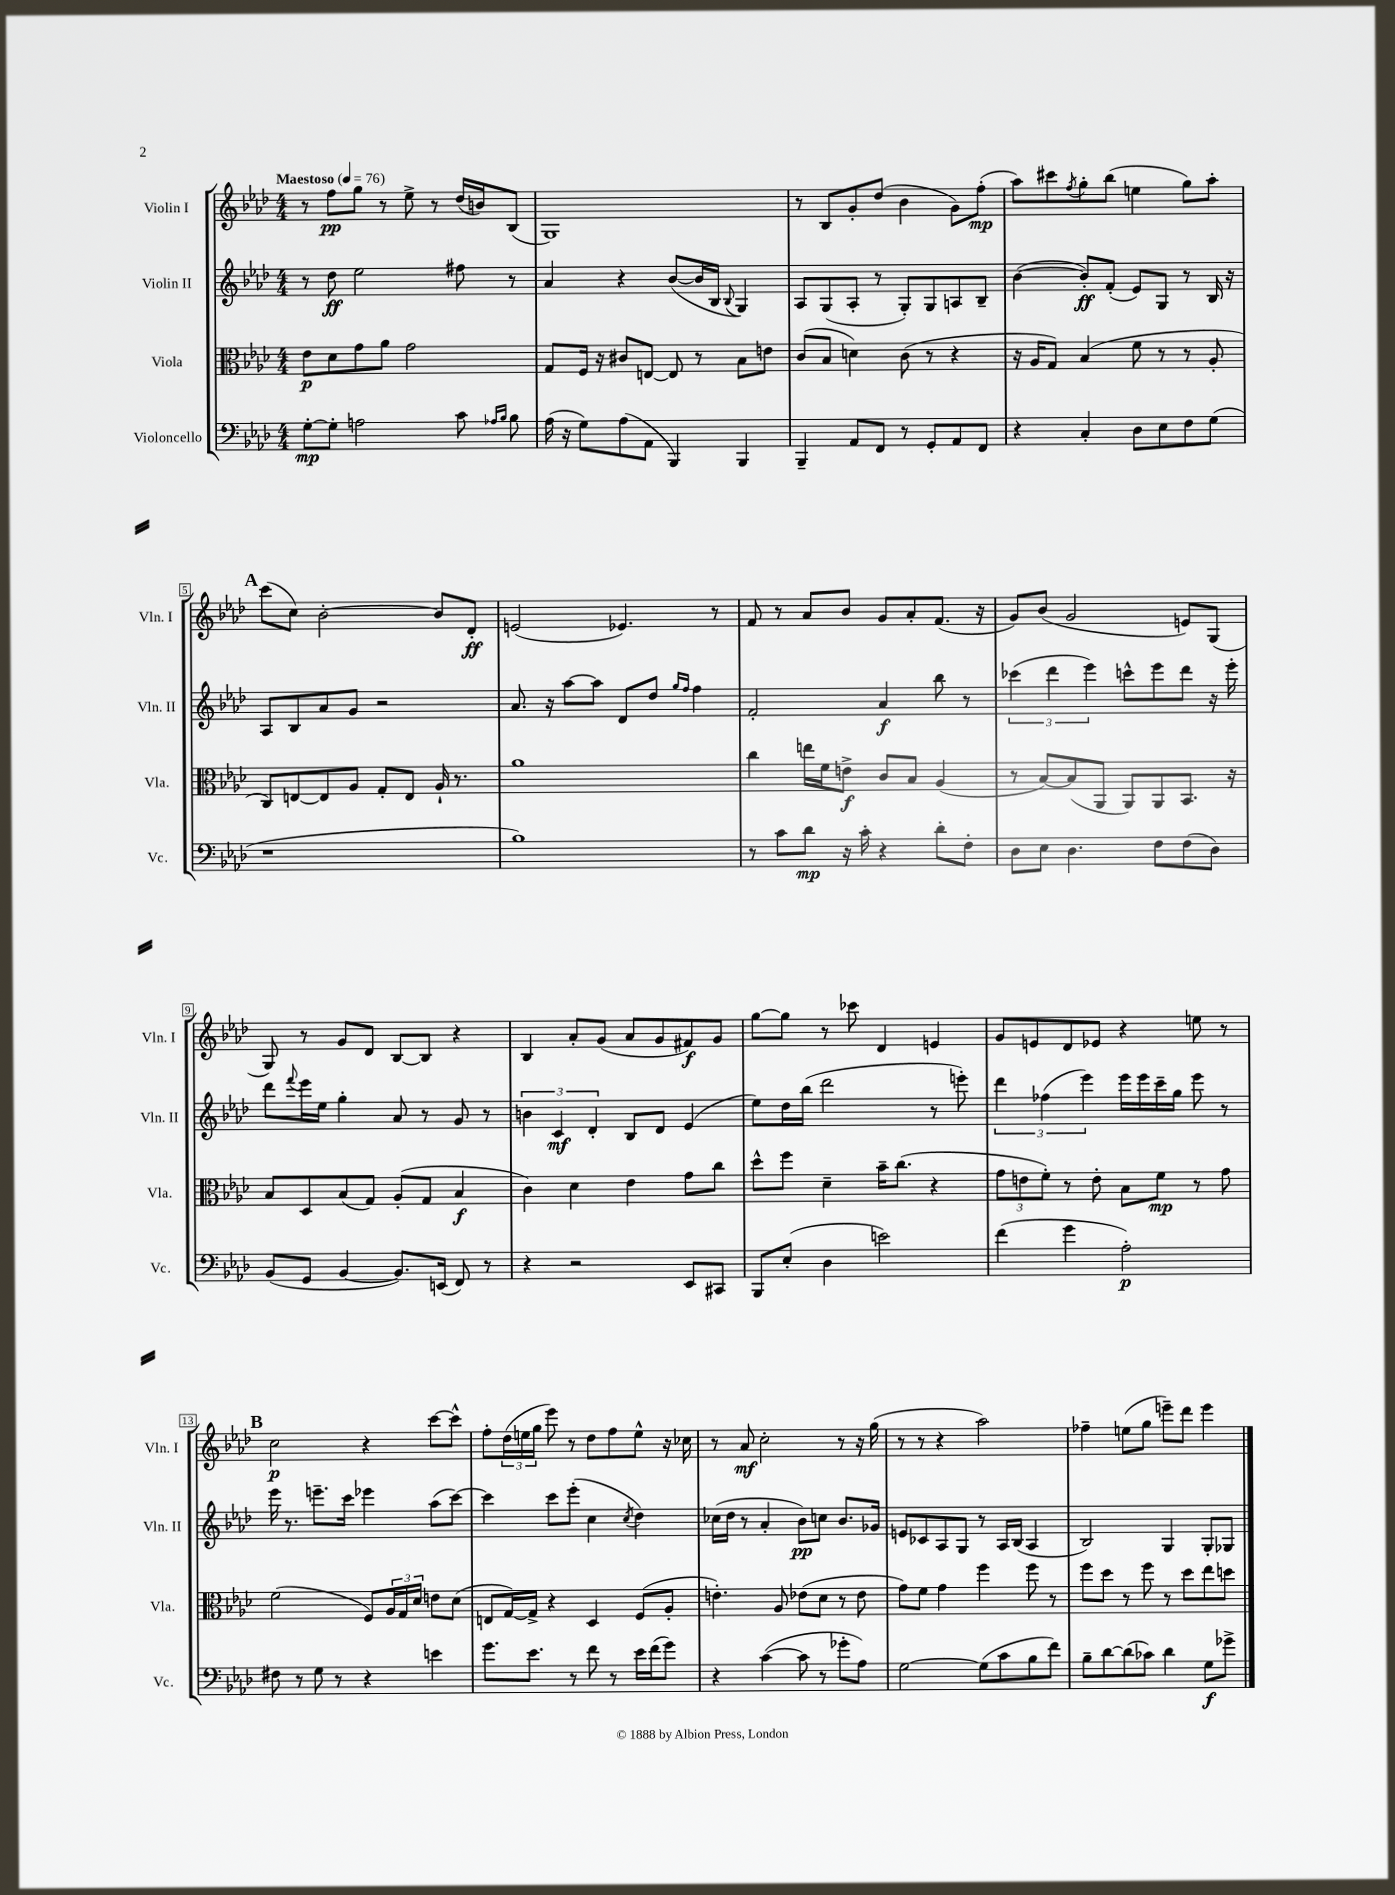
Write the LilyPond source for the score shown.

<<
\new StaffGroup <<
\new Staff = "s0" \with { instrumentName = "Violin I" shortInstrumentName = "Vln. I" } {
    \clef treble \key aes \major \numericTimeSignature \time 4/4 \tempo "Maestoso" 4 = 76
    r8 f''8\pp g''8 r8 ees''8-> r8 des''16( b'16) bes8( |
    g1) |
    r8 bes8 g'8-. des''8( bes'4 g'8) f''8-.\mp( |
    aes''8) cis'''8 \acciaccatura { f''8 } g''8-. bes''8( e''4 g''8) aes''8-. |
    \mark \markup { \bold "A" } c'''8( c''8) bes'2~-. bes'8 des'8-.\ff |
    e'2( ees'4.) r8 |
    f'8 r8 aes'8 bes'8 g'8 aes'8-. f'8.( r16 |
    g'8) bes'8( g'2 e'8) g8( |
    g8) r8 g'8 des'8 bes8~ bes8 r4 |
    bes4 aes'8-. g'8( aes'8 g'8 fis'8\f) g'8 |
    g''8~ g''8 r8 ces'''8 des'4 e'4 |
    g'8 e'8 des'8 ees'8 r4 e''8 r8 |
    \mark \markup { \bold "B" } c''2\p r4 c'''8~ c'''8-^ |
    f''8-. \tuplet 3/2 { des''16( e''16 g''16 } ees'''8) r8 des''8 f''8 e''8-^ r16 ces''16 |
    r8 aes'8\mf c''2-. r8 r16 g''16( |
    r8 r8 r4 aes''2) |
    fes''4-- e''8( g''8 e'''8--) des'''8 e'''4 \bar "|." |
}
\new Staff = "s1" \with { instrumentName = "Violin II" shortInstrumentName = "Vln. II" } {
    \clef treble \key aes \major \numericTimeSignature \time 4/4
    r8 des''8\ff ees''2 fis''8 r8 |
    aes'4 r4 bes'8~( bes'16 bes16 \appoggiatura { bes8 } g4) |
    aes8 g8( aes8-. r8 g8-.) g8 a8 bes8-- |
    bes'4~( bes'8-.\ff) f'8-.( ees'8) g8 r8 bes16 r16 |
    \mark \markup { \bold "A" } aes8 bes8 aes'8 g'8 r2 |
    aes'8. r16 aes''8~ aes''8 des'8 des''8 \grace { g''16 f''16 } f''4 |
    f'2-. aes'4\f bes''8 r8 |
    \tuplet 3/2 { ces'''4( des'''4 ees'''4) } c'''8-^ ees'''8 des'''8 r16 ees'''16-. |
    des'''8 \appoggiatura { f'''8 } ees'''16 ees''16 g''4-. aes'8 r8 g'8 r8 |
    \tuplet 3/2 { b'4 c'4\mf des'4-. } bes8 des'8 ees'4( |
    ees''8) des''16 bes''16( des'''2 r8 e'''8-.) |
    \tuplet 3/2 { des'''4 fes''4( ees'''4) } ees'''16 ees'''16 c'''16-- g''16 ees'''8 r8 |
    \mark \markup { \bold "B" } ees'''16 r8. e'''8.-- c'''16 ees'''4 aes''8( c'''8~) |
    c'''4 c'''8 ees'''8-.( c''4 \acciaccatura { c''8 } des''4) |
    ces''16( des''16 r8 aes'4-. bes'8\pp) c''8 bes'8. ges'16 |
    e'8 ces'8 aes8 g8 r8 aes16 bes16( aes4 |
    bes2) g4 g8-. ges8 \bar "|." |
}
\new Staff = "s2" \with { instrumentName = "Viola" shortInstrumentName = "Vla." } {
    \clef alto \key aes \major \numericTimeSignature \time 4/4
    ees'8\p des'8 g'8 aes'8 g'2 |
    g8 f16 r16 cis'8 e8~ e8 r8 bes8 e'8 |
    c'8( bes8 d'4) c'8( r8 r4 |
    r16 aes16 g8) bes4( f'8 r8 r8 aes8-. |
    \mark \markup { \bold "A" } c8) e8~ e8 aes8 g8-. e8 aes16-! r8. |
    aes'1 |
    c''4 e''16 f'16 e'8->\f c'8 bes8 aes4( |
    r8 bes8~) bes8( aes,8 aes,8) aes,8 bes,8. r16 |
    bes8 des8 bes8( g8) aes8-.( g8 bes4\f |
    c'4) des'4 ees'4 g'8 c''8 |
    des''8-^ f''8 des'4-- bes'16-- c''8.( r4 |
    \tuplet 3/2 { g'8 e'8 f'8-.) } r8 e'8-. bes8 f'8\mp r8 g'8 |
    \mark \markup { \bold "B" } f'2( f8) \tuplet 3/2 { aes16 g16 des'16 } e'8 des'8( |
    e8 g16~) g16-> r4 des4 f8( aes8-. |
    e'4.-.) aes8 ees'8( des'8 r8 ees'8 |
    g'8) f'8 g'4 f''4 f''8 r8 |
    f''8 des''8 r8 f''8 r8 des''8 ees''8 d''8 \bar "|." |
}
\new Staff = "s3" \with { instrumentName = "Violoncello" shortInstrumentName = "Vc." } {
    \clef bass \key aes \major \numericTimeSignature \time 4/4
    g8~-.\mp g8-. a2 c'8 \grace { aes16 bes16 } bes8 |
    aes16( r16 g8) aes8( aes,8 bes,,4) bes,,4 |
    bes,,4-- aes,8 f,8 r8 g,8-. aes,8 f,8 |
    r4 c4-. des8 ees8 f8 g8( |
    \mark \markup { \bold "A" } r1 |
    bes1) |
    r8 c'8 des'8\mp r16 c'16-. r4 des'8-. f8-. |
    des8 ees8 des4. f8 f8( des8) |
    bes,8( g,8 bes,4~ bes,8.) e,16( f,8) r8 |
    r4 r2 ees,8 cis,8 |
    bes,,8 ees8-.( des4 e'2) |
    f'4( g'4 aes2-.\p) |
    \mark \markup { \bold "B" } fis8 r8 g8 r8 r4 e'4 |
    g'8. ees'8. r8 f'8 r8 ees'16 f'16( g'8) |
    r4 c'4~( c'8 r8 ges'8-. aes8) |
    g2~ g8( c'8 bes8 f'8) |
    bes8-- des'8~ des'8( ces'8) des'4 g8\f ges'8-> \bar "|." |
}
>>
>>
\layout { \context { \Score \override BarNumber.stencil = #(make-stencil-boxer 0.1 0.3 ly:text-interface::print) } }
